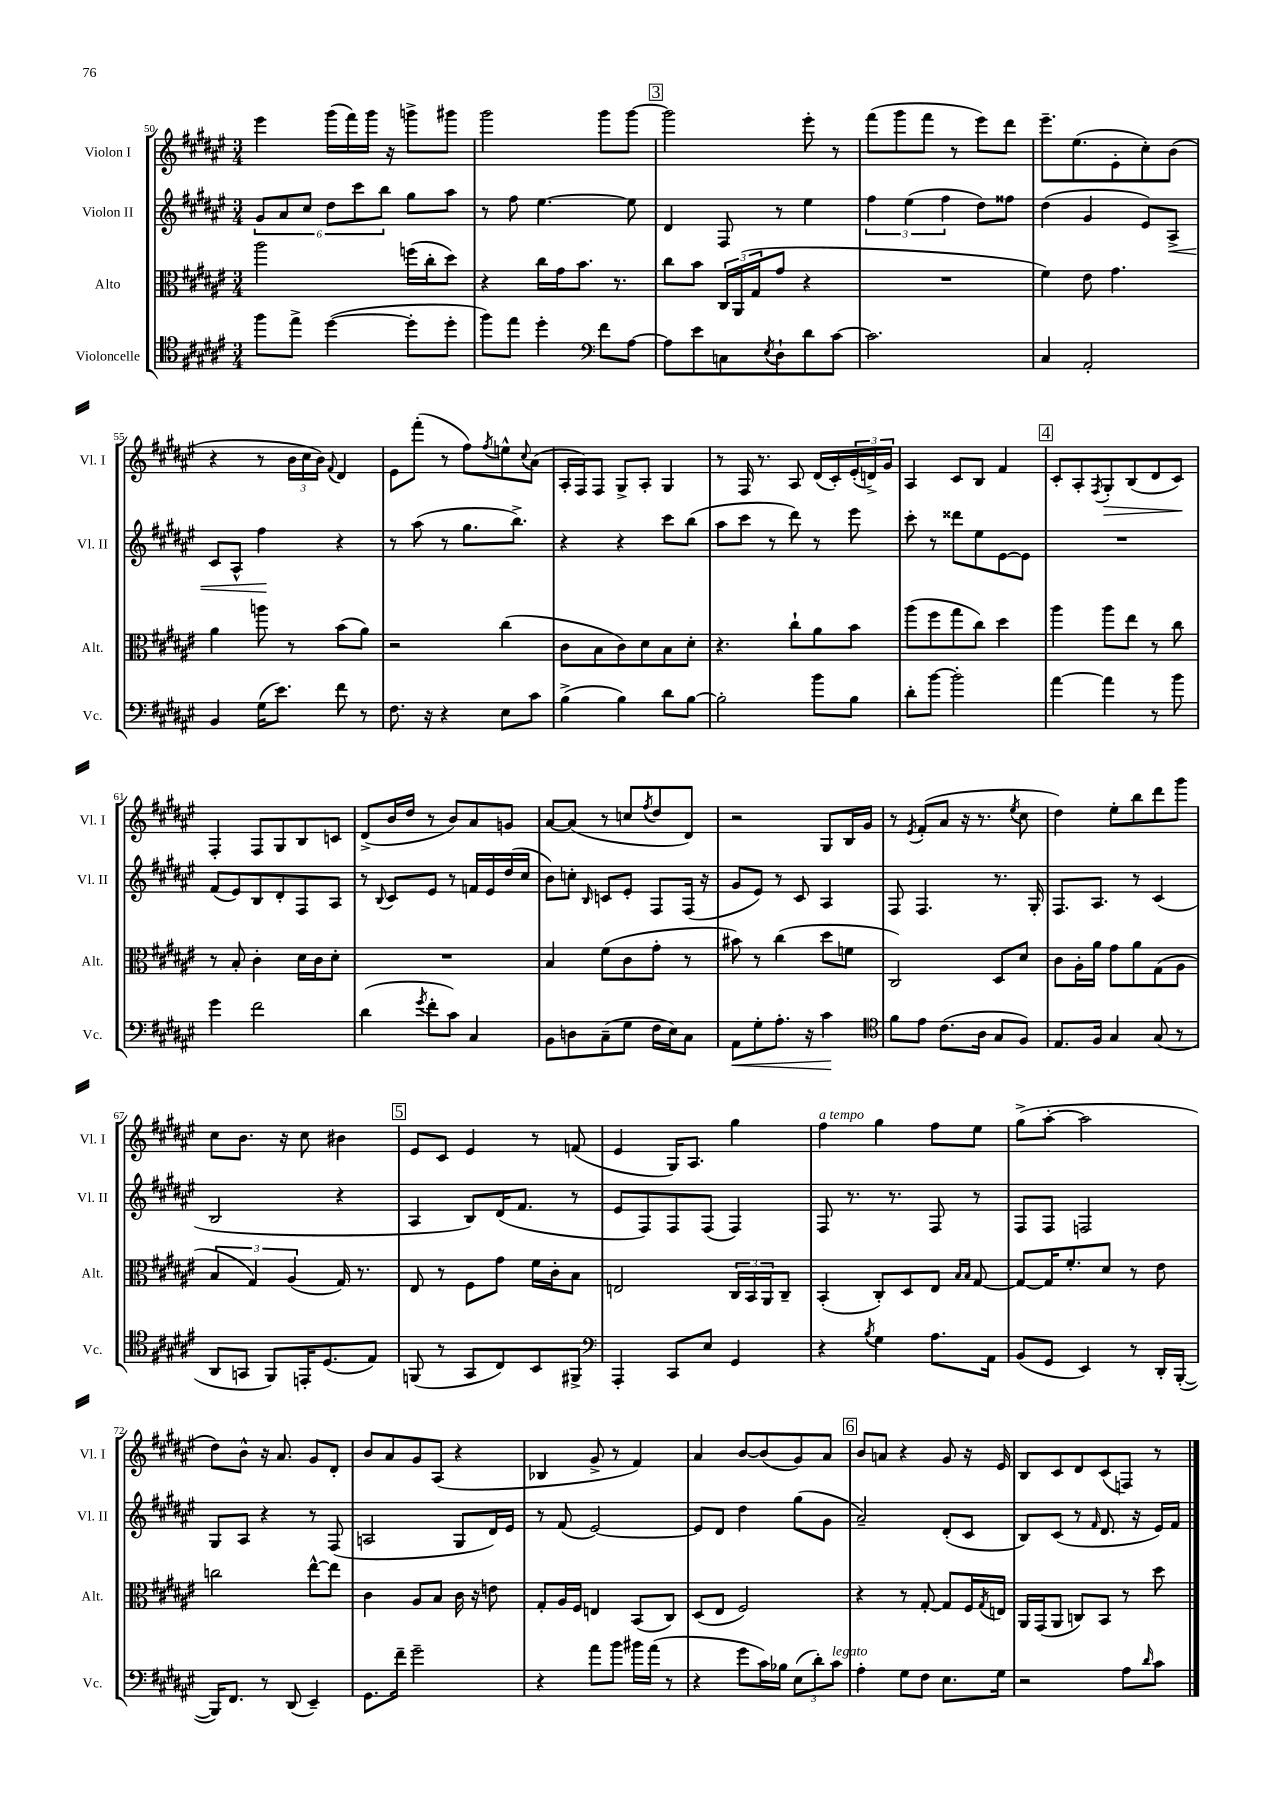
<<
\new StaffGroup <<
\new Staff = "s0" \with { instrumentName = "Violon I" shortInstrumentName = "Vl. I" } {
    \clef treble \key fis \major \numericTimeSignature \time 3/4
    eis'''4 gis'''16( fis'''16) gis'''16 r16 g'''8-> gis'''8 |
    gis'''2 gis'''8 gis'''8~ |
    \mark \markup { \box "3" } gis'''2 eis'''8-. r8 |
    fis'''8( gis'''8 fis'''8 r8 eis'''8) dis'''8 |
    eis'''8.-- eis''8.( eis'8-. cis''8-.) b'8( |
    r4 r8 \tuplet 3/2 { b'16 cis''16 b'16) } \appoggiatura { fis'8 } dis'4 |
    eis'8 fis'''8-.( r8 fis''8) \acciaccatura { fis''8 } e''8-^ \appoggiatura { cis''8 } ais'8( |
    ais16-. fis16) fis8 gis8-> ais8-. gis4 |
    r8 fis16 r8. ais8 dis'16( cis'16-.) \tuplet 3/2 { eis'16-.( d'16->) gis'16 } |
    ais4 cis'8 b8 fis'4 |
    \mark \markup { \box "4" } cis'8-. ais8-. \acciaccatura { fis8 } gis8-.\> b8( dis'8 cis'8\!) |
    fis4-. fis8 gis8 b8 c'8 |
    dis'8->( b'16 dis''16 r8 b'8) ais'8 g'8 |
    ais'8~ ais'8( r8 c''8 \acciaccatura { fis''8 } dis''8 dis'8) |
    r2 gis8 b16 gis'16 |
    r8 \acciaccatura { eis'8 } fis'8-.( ais'8 r16 r8. \acciaccatura { eis''8 } cis''8 |
    dis''4) eis''8-. b''8 dis'''8 gis'''8 |
    cis''8 b'8. r16 cis''8 bis'4 |
    \mark \markup { \box "5" } eis'8 cis'8 eis'4 r8 f'8( |
    eis'4 gis16) ais8. gis''4 |
    fis''4^\markup { \italic "a tempo" } gis''4 fis''8 eis''8 |
    gis''8->( ais''8~-. ais''2 |
    dis''8) b'8-^ r16 ais'8. gis'8 dis'8-. |
    b'8 ais'8 gis'8 ais8( r4 |
    bes4 gis'8-> r8 fis'4) |
    ais'4 b'8~ b'8( gis'8) ais'8 |
    \mark \markup { \box "6" } b'8 a'8 r4 gis'8 r16 eis'16 |
    b8 cis'8 dis'8 cis'8( f8) r8 \bar "|." |
}
\new Staff = "s1" \with { instrumentName = "Violon II" shortInstrumentName = "Vl. II" } {
    \clef treble \key fis \major \numericTimeSignature \time 3/4
    \tuplet 6/4 { gis'8 ais'8 cis''8 dis''8 cis'''8 b''8 } gis''8 ais''8 |
    r8 fis''8 eis''4.~ eis''8 |
    \mark \markup { \box "3" } dis'4 fis8 r8 eis''4 |
    \tuplet 3/2 { fis''4 eis''4( fis''4 } dis''8) fisis''8 |
    dis''4( gis'4 eis'8) ais8->\< |
    cis'8 ais8-^ fis''4\! r4 |
    r8 ais''8( r8 gis''8. b''8.->) |
    r4 r4 cis'''8 b''8( |
    ais''8 cis'''8 r8 dis'''8) r8 eis'''8 |
    cis'''8-. r8 disis'''8 eis''8 eis'8~ eis'8 |
    \mark \markup { \box "4" } R2. |
    fis'8( eis'8) b8 dis'8-. fis8 ais8 |
    r8 \appoggiatura { b8 } cis'8 eis'8 r8 f'16 eis'16 dis''16( cis''16 |
    b'8) c''8-. \grace { b16 } c'8 eis'8-. fis8 fis16( r16 |
    gis'8 eis'8) r8 cis'8 ais4 |
    fis8 fis4. r8. gis16-. |
    fis8. ais8. r8 cis'4( |
    b2 r4 |
    \mark \markup { \box "5" } ais4 b8) dis'16( fis'8. r8 |
    eis'8 fis8) fis8 fis8( fis4) |
    fis8 r8. r8. fis8 r8 |
    fis8 fis8 f2 |
    gis8 ais8 r4 r8 fis8( |
    a2 gis8 dis'16) eis'16 |
    r8 fis'8( eis'2~) |
    eis'8 dis'8 dis''4 gis''8( gis'8 |
    \mark \markup { \box "6" } ais'2--) dis'8-.( cis'8 |
    b8) cis'8( r8 \grace { fis'16 } dis'8. r16 eis'16) fis'16 \bar "|." |
}
\new Staff = "s2" \with { instrumentName = "Alto" shortInstrumentName = "Alt." } {
    \clef alto \key fis \major \numericTimeSignature \time 3/4
    ais''2 f''16( cis''16-. dis''8) |
    r4 cis''16 gis'16 b'8. r8. |
    \mark \markup { \box "3" } cis''8 b'8 \tuplet 3/2 { cis16 ais,16( gis16 } gis'8 r4 |
    R2. |
    fis'4) eis'8 gis'4. |
    ais'4 a''8 r8 b'8( ais'8) |
    r2 cis''4( |
    cis'8 b8 cis'8) dis'8 b8 dis'8-. |
    r4. cis''8-! ais'8 b'8 |
    ais''8( fis''8 gis''8 cis''8) dis''4 |
    \mark \markup { \box "4" } ais''4 ais''8 eis''8 r8 cis''8 |
    r8 b8-. cis'4-. dis'16 cis'16 dis'8-. |
    R2. |
    b4 fis'8( cis'8 gis'8-. r8 |
    bis'8) r8 cis''4( dis''8 f'8 |
    cis2) dis8 dis'8 |
    cis'8 ais16-. ais'16 gis'8 ais'8 gis8( ais8 |
    \tuplet 3/2 { b4 gis4) ais4( } gis16) r8. |
    \mark \markup { \box "5" } eis8 r8 fis8 gis'8 fis'16 cis'16-. b8 |
    e2 \tuplet 3/2 { cis16 b,16 ais,16 } cis8-- |
    b,4-.( cis8-.) dis8 eis8 \grace { b16 b16 } gis8~ |
    gis8~ gis16 fis'8.-. dis'8 r8 eis'8 |
    c''2 eis''8~-^ eis''8 |
    cis'4 ais8 b8 cis'16 r16 e'8 |
    gis8-. ais16 fis16 e4 b,8( cis8) |
    dis8( eis8 fis2) |
    \mark \markup { \box "6" } r4 r8 gis8~-. gis8 fis16 \acciaccatura { gis8 } e16 |
    ais,16 gis,16( ais,8 c8) b,8 r8 dis''8 \bar "|." |
}
\new Staff = "s3" \with { instrumentName = "Violoncelle" shortInstrumentName = "Vc." } {
    \clef tenor \key fis \major \numericTimeSignature \time 3/4
    fis''8 eis''8-> dis''4~( dis''8-. dis''8-. |
    fis''8) eis''8 dis''4-. \clef bass fis'8 ais8~ |
    \mark \markup { \box "3" } ais8 eis'8 c8 \acciaccatura { eis8 } dis8-! dis'8 cis'8~ |
    cis'2. |
    cis4 ais,2-. |
    b,4 gis16( eis'8.) fis'8 r8 |
    fis8. r16 r4 eis8 cis'8 |
    b4->( b4) dis'8 b8~ |
    b2-. b'8 b8 |
    dis'8-. b'8~ b'2-. |
    \mark \markup { \box "4" } ais'4~ ais'4 r8 b'8 |
    gis'4 fis'2 |
    dis'4( \acciaccatura { gis'8 } fis'8-. cis'8) cis4 |
    b,8 d8 cis8--( gis8 fis16 eis16) cis8 |
    ais,8\< gis8-. ais8.-. r16 cis'4\! |
    \clef tenor fis'8 eis'8 cis'8.( ais16 gis8 fis8) |
    eis8. fis16 gis4 gis8( r8 |
    ais,8 g,8 fis,8) e,16-. dis8.( eis8) |
    \mark \markup { \box "5" } f,8( r8 gis,8 cis8) b,8 fis,8-> |
    \clef bass ais,,4-. cis,8 eis8 gis,4 |
    r4 \acciaccatura { b8 } gis4 ais8. ais,16 |
    b,8( gis,8 eis,4) r8 dis,16-. b,,16~-.( |
    b,,16) fis,8. r8 dis,8( eis,4--) |
    gis,8. fis'16-- gis'2-- |
    r4 ais'8 b'8 bis'16 ais'16( r8 |
    r4 gis'8 cis'16) bes16 \tuplet 3/2 { eis8( dis'8-.) cis'8^\markup { \italic "legato" } } |
    \mark \markup { \box "6" } ais4-. gis8 fis8 eis8. gis16 |
    r2 ais8 \grace { dis'16 } cis'8 \bar "|." |
}
>>
>>
\layout { \context { \Score currentBarNumber = #50 } }
